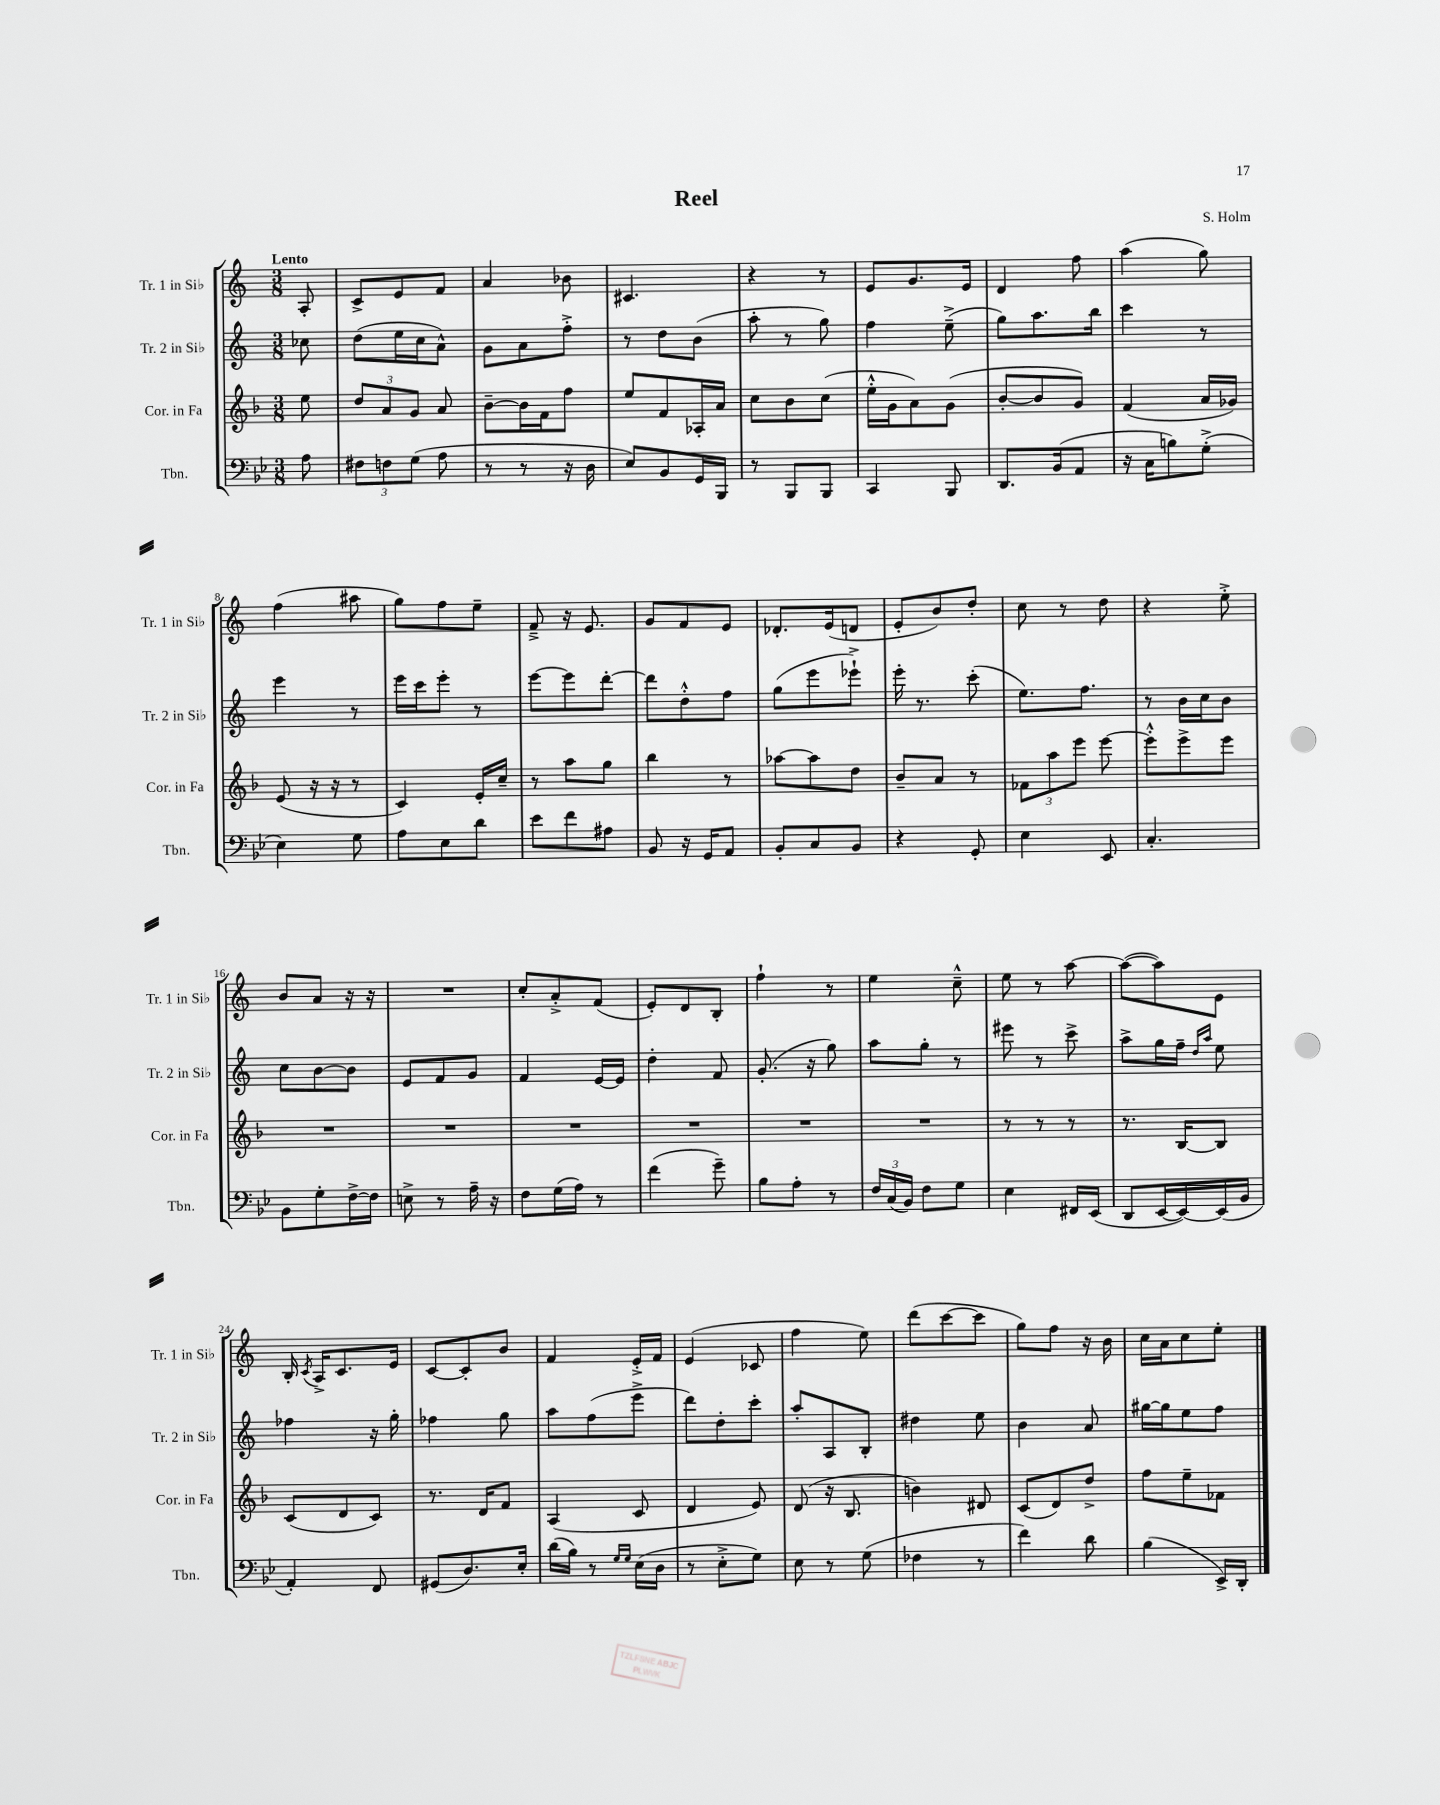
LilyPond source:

\header { title = "Reel" composer = "S. Holm" }
<<
\new StaffGroup <<
\new Staff = "s0" \with { instrumentName = "Tr. 1 in Sib" shortInstrumentName = "Tr. 1 in Sib" } {
    \clef treble \key c \major \numericTimeSignature \time 3/8 \partial 8 \tempo "Lento"
    \autoBeamOff a8-. |
    c'8[-> e'8 f'8] |
    a'4 bes'8 |
    cis'4. |
    r4 r8 |
    e'8[ g'8. e'16] |
    d'4 f''8 |
    a''4( g''8) |
    f''4( ais''8 |
    g''8[) f''8 e''8]-- |
    f'8---> r16 e'8. |
    g'8[ f'8 e'8] |
    des'8.[-. e'16( d'8] |
    e'8[-. b'8) d''8]-. |
    c''8 r8 d''8 |
    r4 e''8-.-> |
    b'8[ a'8] r16 r16 |
    R4. |
    c''8[-. a'8-.-> f'8]( |
    e'8[-.) d'8 b8]-. |
    f''4-! r8 |
    e''4 c''8---^ |
    e''8 r8 a''8~ |
    a''8[~( a''8) e'8] |
    b16-. \acciaccatura { c'8 } a16[-> c'8. e'16] |
    c'8[~ c'8-. b'8] |
    f'4 e'16[-.-> f'16] |
    e'4( ces'8 |
    f''4 e''8) |
    d'''8[( c'''8~ c'''8] |
    g''8[) f''8] r16 b'16 |
    c''16[ a'16 c''8 e''8]-. \bar "|." |
}
\new Staff = "s1" \with { instrumentName = "Tr. 2 in Sib" shortInstrumentName = "Tr. 2 in Sib" } {
    \clef treble \key c \major \numericTimeSignature \time 3/8 \partial 8
    \autoBeamOff ces''8 |
    d''8[( e''16 c''16 a'8]-^) |
    g'8[ a'8 f''8]-.-> |
    r8 d''8[ b'8]( |
    a''8-. r8 g''8) |
    f''4 e''8--->( |
    g''8[) a''8. b''16] |
    c'''4 r8 |
    e'''4 r8 |
    e'''16[ c'''16 e'''8]-. r8 |
    e'''8[~ e'''8 d'''8]~-. |
    d'''8[ d''8-.-^ f''8] |
    g''8[( e'''8 ees'''8]-!->) |
    e'''16-. r8. c'''8-.( |
    e''8.[) f''8.] |
    r8 b'16[ c''16 b'8] |
    c''8[ b'8~ b'8] |
    e'8[ f'8 g'8] |
    f'4 e'16[~ e'16] |
    d''4-. f'8 |
    g'8.-.( r16 g''8) |
    a''8[ g''8]-. r8 |
    eis'''8 r8 c'''8-> |
    a''8[-> g''16 f''16]-- \grace { d''16[ a''16] } e''8 |
    fes''4 r16 g''16-. |
    fes''4 g''8 |
    a''8[ f''8( e'''8]-> |
    d'''8[) d''8-. c'''8]-. |
    a''8[-. a8 b8]-. |
    dis''4 e''8 |
    b'4 a'8 |
    gis''16[~ gis''16 e''8 f''8] \bar "|." |
}
\new Staff = "s2" \with { instrumentName = "Cor. in Fa" shortInstrumentName = "Cor. in Fa" } {
    \clef treble \key f \major \numericTimeSignature \time 3/8 \partial 8
    \autoBeamOff e''8 |
    \tuplet 3/2 { d''8[ a'8 g'8] } a'8 |
    bes'8[~-- bes'16 f'16 f''8] |
    e''8[ f'8 aes16-. a'16] |
    c''8[ bes'8 c''8]( |
    e''16[-.-^ g'16 a'8) g'8]( |
    bes'8[~-. bes'8 g'8]) |
    f'4( a'16[ ges'16]) |
    e'8( r16 r16 r8 |
    c'4) e'16[-. c''16]-- |
    r8 a''8[ g''8] |
    bes''4 r8 |
    aes''8[~ aes''8 d''8] |
    bes'8[-- a'8] r8 |
    \tuplet 3/2 { fes'8[ a''8 e'''8] } e'''8~ |
    e'''8[-.-^ e'''8-> e'''8] |
    R4. |
    R4. |
    R4. |
    R4. |
    R4. |
    R4. |
    r8 r8 r8 |
    r8. bes16[~ bes8] |
    c'8[( d'8 c'8]) |
    r8. d'16[ f'8] |
    a4( c'8 |
    d'4 e'8) |
    d'8( r16 bes8. |
    b'4) dis'8 |
    c'8[( d'8) d''8]-> |
    f''8[ e''8-- fes'8] \bar "|." |
}
\new Staff = "s3" \with { instrumentName = "Tbn." shortInstrumentName = "Tbn." } {
    \clef bass \key bes \major \numericTimeSignature \time 3/8 \partial 8
    \autoBeamOff a8 |
    \tuplet 3/2 { fis8[ f8 g8]( } a8 |
    r8 r8 r16 d16 |
    ees8[) bes,8 g,16 bes,,16] |
    r8 bes,,8[ bes,,8] |
    c,4 bes,,8 |
    d,8.[ bes,16( a,8] |
    r16 c16[ b8) g8]-.->( |
    ees4) g8 |
    a8[ ees8 d'8] |
    ees'8[ f'8 ais8] |
    bes,8 r16 g,16[ a,8] |
    bes,8[-. c8 bes,8] |
    r4 g,8-. |
    ees4 ees,8 |
    c4.-. |
    bes,8[ g8-. f16~-> f16] |
    e8-> r8 a16-- r16 |
    f8[ g16( a16]) r8 |
    f'4( g'8--) |
    bes8[ a8]-. r8 |
    \tuplet 3/2 { f16[ c16( bes,16]) } f8[ g8] |
    ees4 fis,16[ ees,16]( |
    d,8[ ees,16~ ees,16~) ees,16( bes,16] |
    a,4-.) f,8 |
    gis,8[( d8.) ees16]-. |
    d'16[( bes16]) r8 \grace { g16[ g16] } ees16[( d16] |
    r8 ees8[-.-> g8]) |
    ees8 r8 g8( |
    fes4 r8 |
    f'4) d'8 |
    bes4( ees,16[->) d,16]-. \bar "|." |
}
>>
>>
